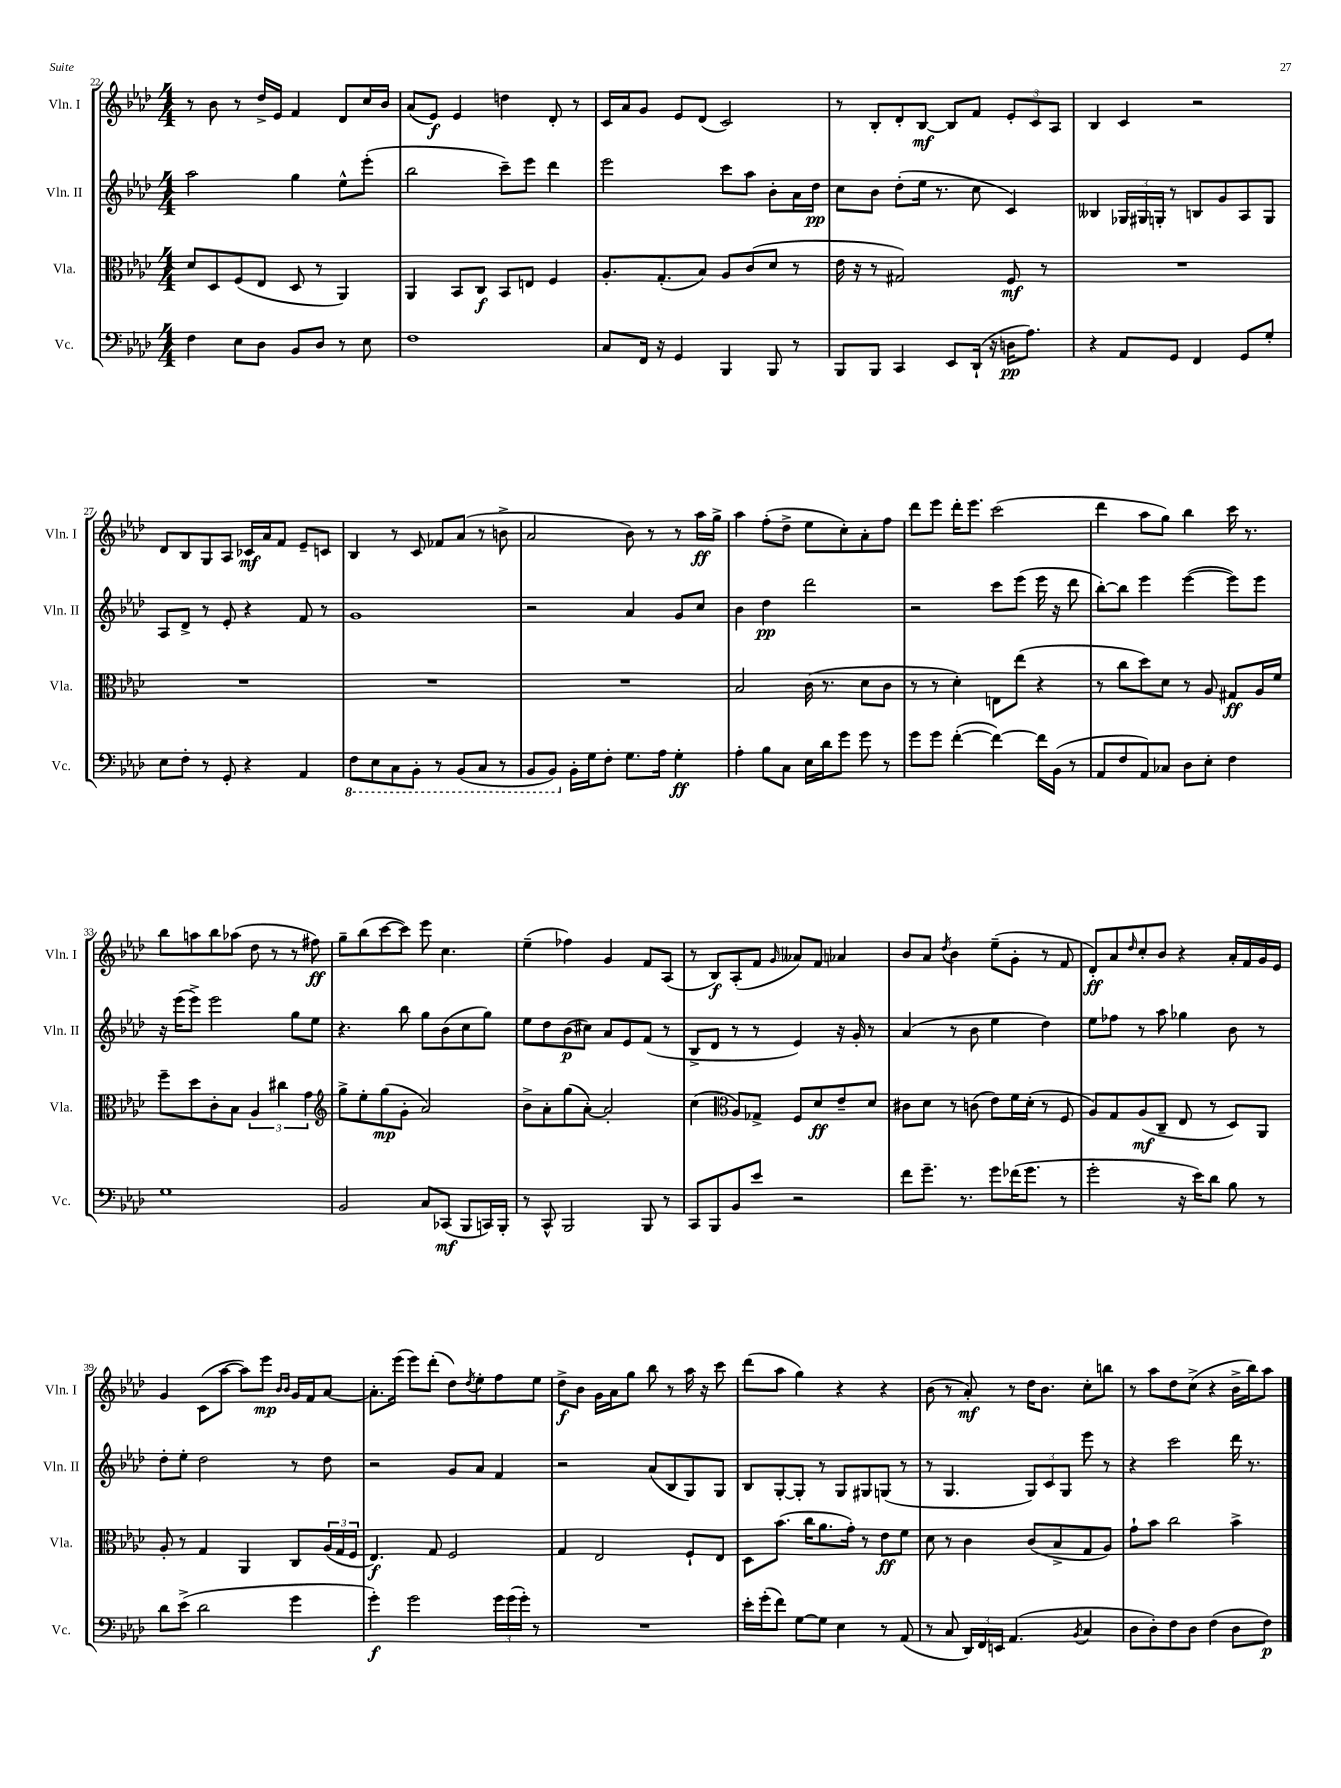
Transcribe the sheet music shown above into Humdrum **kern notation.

**kern	**kern	**kern	**kern
*staff4	*staff3	*staff2	*staff1
*clefF4	*clefC3	*clefG2	*clefG2
*k[b-e-a-d-]	*k[b-e-a-d-]	*k[b-e-a-d-]	*k[b-e-a-d-]
*M4/4	*M4/4	*M4/4	*M4/4
4F	8d-	2aa-	8r
.	8D-	.	8b-
8E-	(8F	.	8r
8D-	8E-	.	16dd-^
.	.	.	16e-
8BB-	8D-	4gg	4f
8D-	8r	.	.
8r	4AA-)	8ee-^^	8d-
8E-	.	(8eee-'	16cc
.	.	.	16b-
=	=	=	=
1F	4AA-	2bb-	(8a-
.	.	.	8e-)
.	8BB-	.	4e-
.	8C	.	.
.	8BB-	8ccc~)	4dd
.	8E	8eee-	.
.	4F	4ddd-	8d-'
.	.	.	8r
=	=	=	=
8C	8.A-'	2eee-	16c
.	.	.	16a-
16FF	.	.	8g
16r	(8.G'	.	.
4GG	.	.	8e-
.	8B-)	.	(8d-
4BBB-	8A-	8ccc	2c)
.	(8c	8aa-	.
8BBB-	8d-	8b-'	.
8r	8r	16a-	.
.	.	16dd-	.
=	=	=	=
8BBB-	16e-	8cc	8r
.	16r	.	.
8BBB-	8r	8b-	8B-'
4CC	2G#)	(8dd-'	8d-'
.	.	16ee-	[8B-
.	.	8.r	.
8EE-	.	.	8B-]
(16DD-`	.	8cc	8f
16r	.	.	.
16D	8F	4c)	12e-'
8.A-)	.	.	.
.	.	.	12c
.	8r	.	.
.	.	.	12A-
=	=	=	=
4r	1r	4B--	4B-
8AA-	.	24G-	4c
.	.	24G#	.
.	.	24G'	.
8GG	.	8r	.
4FF	.	8B	2r
.	.	8g	.
8GG	.	8A-	.
8G'	.	8G	.
=	=	=	=
8E-	1r	8A-	8d-
8F'	.	8d-^	8B-
8r	.	8r	8G
8GG'	.	8e-'	8A-
4r	.	4r	16c-
.	.	.	16a-
.	.	.	8f
4AA-	.	8f	8e-~
.	.	8r	8c
=	=	=	=
8FF	1r	1g	4B-
8EE-	.	.	.
8CC	.	.	8r
8BBB-'	.	.	8c
8r	.	.	8f-
(8BBB-	.	.	(8a-
8CC	.	.	8r
8r	.	.	8b^
=	=	=	=
8BBB-	1r	2r	2a-
8BBB-)	.	.	.
16BB-'	.	.	.
16G	.	.	.
8F'	.	.	.
8.G	.	4a-	8b-)
.	.	.	8r
16A-	.	.	.
4G'	.	8g	8r
.	.	8cc	16aa-
.	.	.	16gg^
=	=	=	=
4A-'	2B-	4b-	4aa-
8B-	.	4dd-	(8ff'
8C	.	.	8dd-^
16E-	(16c	2ddd-	8ee-
16d-	8.r	.	.
8g	.	.	8cc')
8g	8d-	.	8a-'
8r	8c	.	8ff
=	=	=	=
8g	8r	2r	8ddd-
8g	8r	.	8eee-
([4f'	4d-')	.	16ddd-'
.	.	.	8.eee-
4f_)	8E	8ccc	(2ccc
.	(8ee-	(8eee-	.
16f]	4r	16eee-	.
(16BB-	.	16r	.
8r	.	8ddd-	.
=	=	=	=
8AA-	8r	[8bb-')	4ddd-
8F	8cc	8bb-]	.
8AA-)	8dd-)	4eee-	8aa-
8C-	8d-	.	8gg)
8D-	8r	([4eee-	4bb-
8E-'	8A-	.	.
4F	8G#	8eee-])	16ccc
.	.	.	8.r
.	16A-	8eee-	.
.	16f	.	.
=	=	=	=
1G	8ff~	16r	8bb-
.	.	(16eee-	.
.	8dd-	8eee-^)	8aa
.	8c'	2eee-	8bb-
.	8B-	.	(8aa-
.	6A-	.	8dd-
.	.	.	8r
.	6cc#	.	.
.	.	8gg	8r
.	6g	.	.
.	.	8ee-	8ff#)
=	=	=	=
*	*clefG2	*	*
2BB-	8gg^	4.r	8gg~
.	8ee-'	.	(8bb-
.	(8gg	.	[8ccc
.	8g'	8bb-	8ccc])
8C	2a-)	8gg	8eee-
(8CC-	.	(8b-	4.cc
8BBB-	.	8cc	.
16CC)	.	8gg)	.
16BBB-'	.	.	.
=	=	=	=
8r	8b-^	8ee-	(4ee-~
8CC^^	8a-'	8dd-	.
2BBB-	(8gg	(8b-	4ff-)
.	[8a-')	8cc#)	.
.	2a-']	8a-	4g
.	.	8e-	.
8BBB-	.	(8f	8f
8r	.	8r	(8A-
=	=	=	=
8CC	(4cc	8B-^	8r
8BBB-	.	8d-	8B-)
*	*clefC3	*	*
8BB-	8A-)	8r	(8A-'
8e-	8G-^	8r	8f
.	.	.	16qqg
2r	8F	4e-)	8a--)
.	8d-	.	8f
.	8e-~	16r	4a-
.	.	16g'	.
.	8d-	8r	.
=	=	=	=
8f	8c#	(4a-	8b-
8.g~	8d-	.	8a-
.	.	.	8qdd-
.	8r	8r	4b-
8.r	.	.	.
.	(8c	8b-	.
8g	8e-)	4ee-	(8ee-~
(16f-	16f	.	8g'
8.g	(16d-'	.	.
.	8r	4dd-)	8r
8r	8F	.	8f
=	=	=	=
2g'	8A-)	8ee-	8d-')
.	8G	8ff-	8a-
.	.	.	16qqdd-
.	(8A-	8r	8cc'
.	8C~	8aa-	8b-
16r	8E-	4gg-	4r
16e-)	.	.	.
8d-	8r	.	.
8B-	8D-)	8b-	16a-'
.	.	.	16f
8r	8AA-	8r	16g
.	.	.	16e-
=	=	=	=
8d-	8A-'	8dd-'	4g
(8e-^	8r	8ee-'	.
2d-	4G	2dd-	(8c
.	.	.	[8aa-
.	4AA-	.	8aa-])
.	.	.	8eee-
.	.	.	16qqb-
.	.	.	16qqb-
4g	8C	8r	16g
.	.	.	16f
.	(24A-	8dd-	[8a-
.	24G	.	.
.	24F	.	.
=	=	=	=
4g')	4.E-)	2r	8.a-']
.	.	.	(16eee-
2g	.	.	8eee-)
.	8G	.	(8ddd-'
.	2F	8g	8dd-)
.	.	.	8qdd-
.	.	8a-	8ee-'
24g	.	4f	8ff
(24g	.	.	.
24g')	.	.	.
8r	.	.	8ee-
=	=	=	=
1r	4G	2r	8dd-^
.	.	.	8b-
.	2E-	.	16g
.	.	.	16a-
.	.	.	8gg
.	.	(8a-	8bb-
.	.	8B-	8r
.	8F`	8G)	16aa-
.	.	.	16r
.	8E-	8G	8ccc
=	=	=	=
16e-'	8D-	8B-	(8ddd-
(16g'	.	.	.
8f)	(8.b-	[8G'	8aa-
[8G	.	8G']	4gg)
.	16cc	.	.
8G]	8.a-	8r	.
4E-	.	8G	4r
.	16g')	.	.
.	8r	8G#	.
8r	8e-	(8G	4r
(8AA-	8f	8r	.
=	=	=	=
8r	8d-	8r	(8b-
8C	8r	4.G	8r
24DD-)	4c	.	8a-')
24FF	.	.	.
24EE	.	.	.
(4.AA-	.	.	8r
.	(8c	12G)	16dd-
.	.	.	8.b-
.	.	12c	.
.	8B-^	.	.
.	.	12G	.
8qBB-	.	.	.
4C	8G	8eee-	8cc'
.	8A-)	8r	8bb
=	=	=	=
8D-	8g`	4r	8r
8D-')	8b-	.	8aa-
8F	2cc	2ccc	8dd-
8D-	.	.	(8cc^
(4F	.	.	4r
8D-	4b-^	16ddd-	16b-^
.	.	8.r	16bb-)
8F)	.	.	8aa-
==	==	==	==
*-	*-	*-	*-
